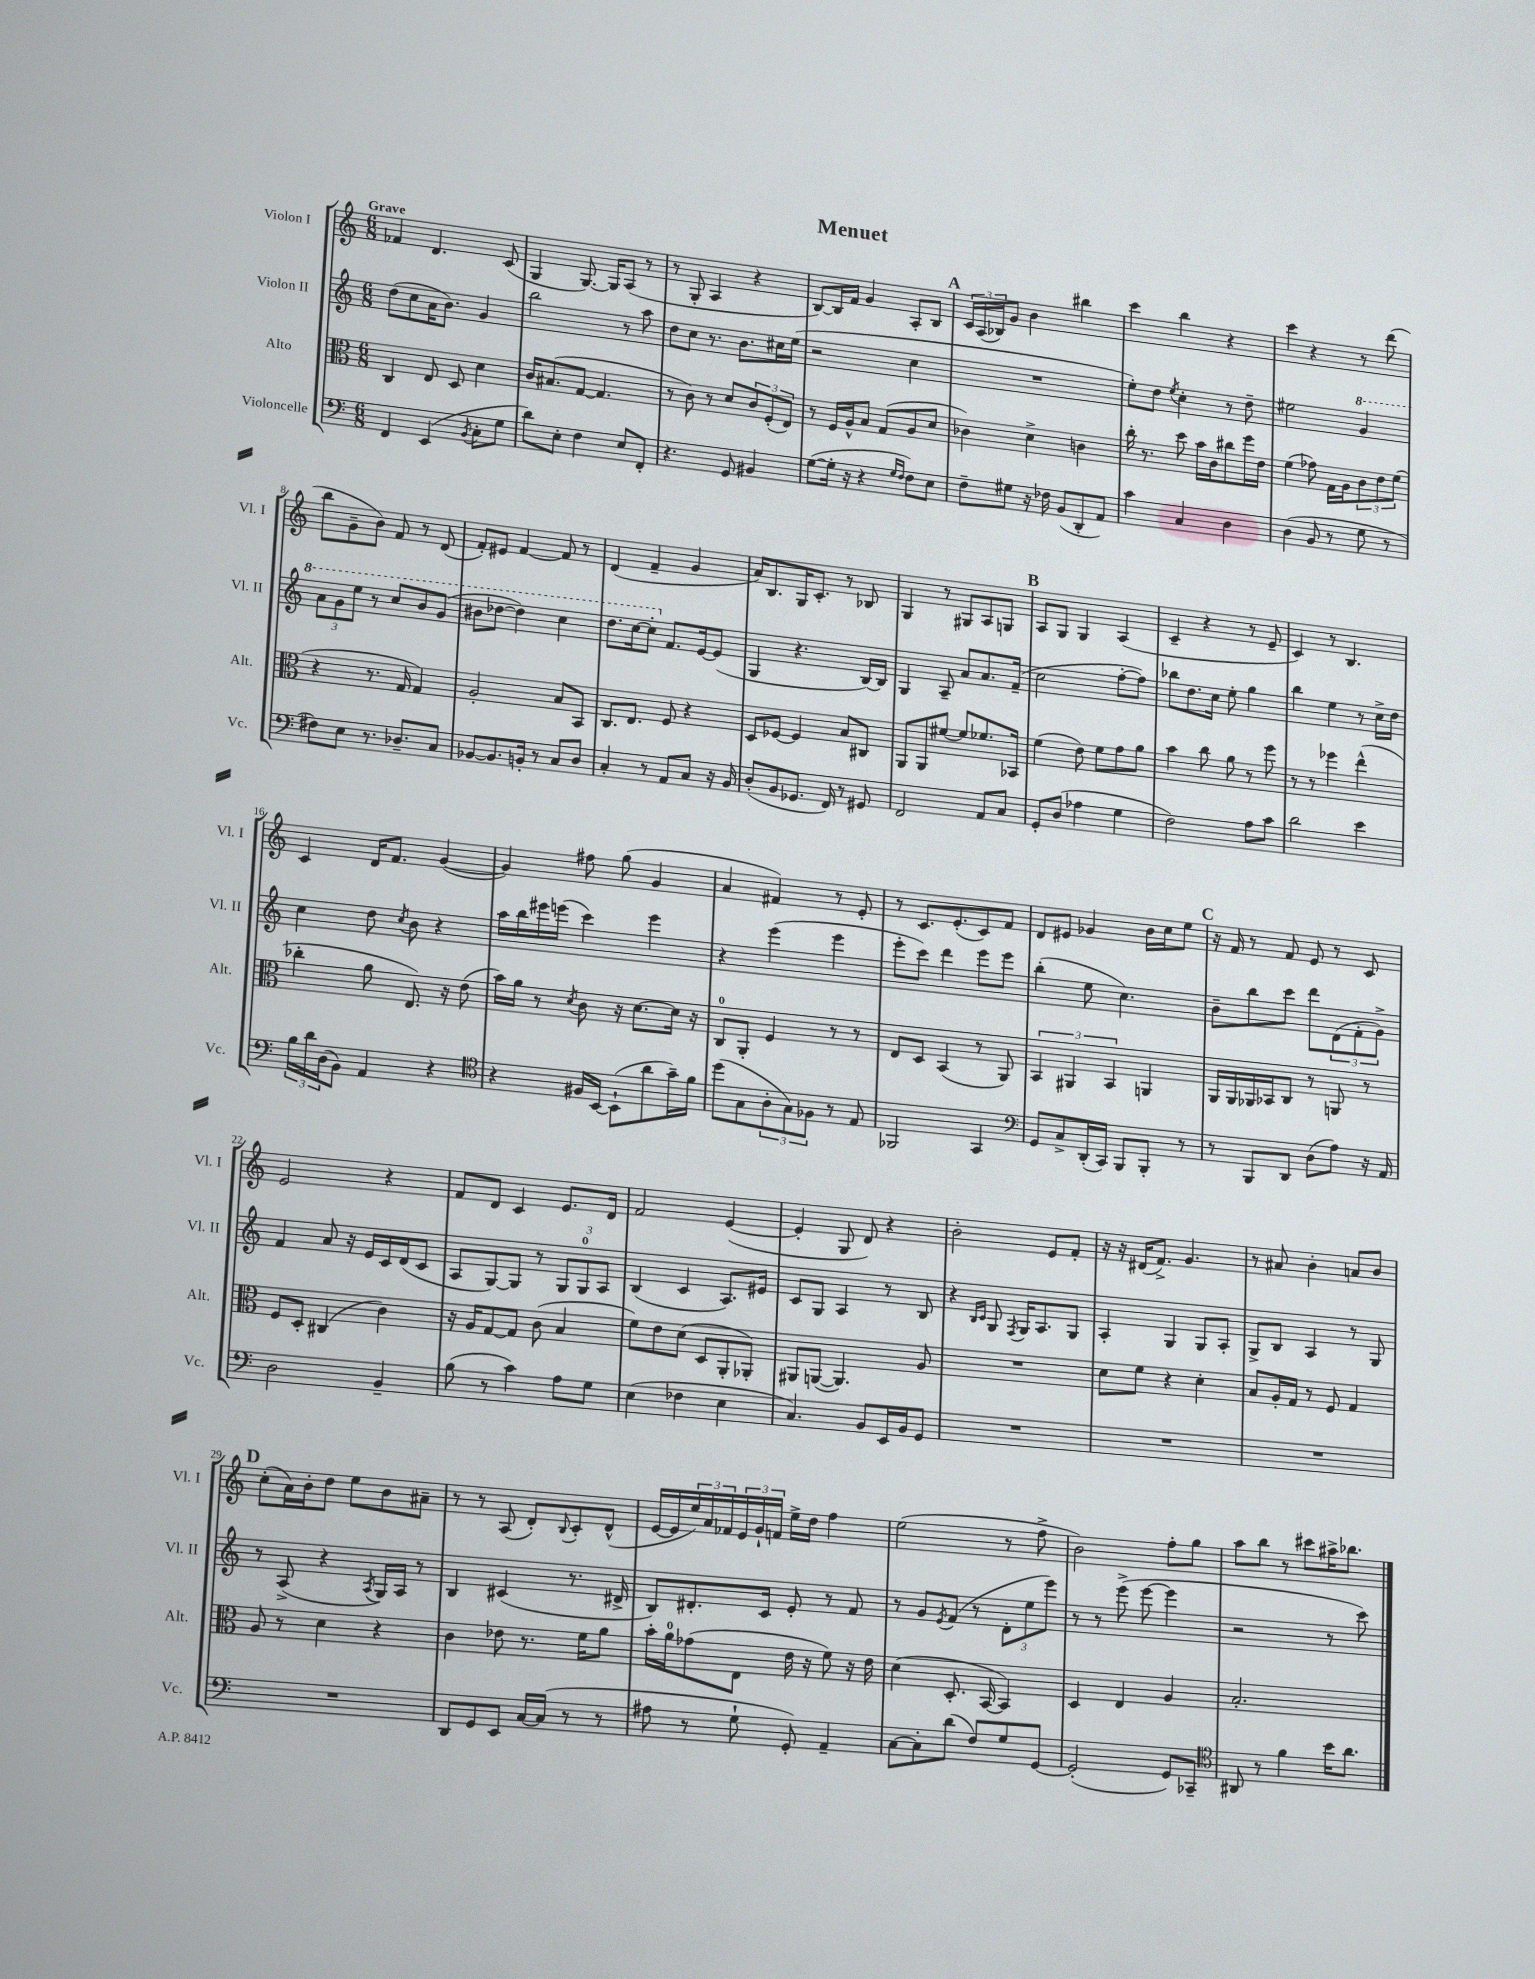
\header { title = "Menuet" }
<<
\new StaffGroup <<
\new Staff = "s0" \with { instrumentName = "Violon I" shortInstrumentName = "Vl. I" } {
    \clef treble \key c \major \numericTimeSignature \time 6/8 \tempo "Grave"
    fes'4 d'4. c'8( |
    g4 g8.~) g16 a8( r8 |
    r8 g8-. a4 r4 |
    b8~) b16 f'16 g'4 a8-. b8 |
    \mark \markup { \bold "A" } \tuplet 3/2 { c'16 a16( bes16) } g'8 b'4 bis''4 |
    c'''4 b''4 r4 |
    c'''4 r4 r8 d'''8( |
    b''8 g'8-- b'8) f'8 r8 d'8( |
    f'8-.) eis'8 f'4~ f'8 r8 |
    d'4( f'4-- g'4 |
    a'16) b8. g16 c'8.-. r8 bes8 |
    g4 r8 gis8 a8 g8 |
    \mark \markup { \bold "B" } a8 g8 g4 a4( |
    c'4-- r4 r8 e'8-- |
    c'4) r8 b4. |
    c'4 d'16 f'8. g'4~( |
    g'4) fis''8 g''8( g'4 |
    a'4 fis'4) r8 e'8-. |
    r8 c'8. e'8.-.( c'8) f'8 |
    d'8 eis'8 ges'4 b'16 c''16 e''8 |
    \mark \markup { \bold "C" } r16 f'16 r8 f'8 e'8 r8 c'8 |
    e'2 r4 |
    f'8 d'8 c'4 e'8. d'16 |
    f'2 e'4~( |
    e'4-. g8 d'8) r4 |
    b'2-. e'8 f'8-. |
    r16 r16 dis'16( f'8.->) g'4. |
    r8 ais'8 b'4-. a'8 b'8 |
    \mark \markup { \bold "D" } c''8-.( a'16) b'16-. d''8 e''8 b'8 ais'8-- |
    r8 r8 a8( d'8-.) \appoggiatura { b8 } c'8-. d'8-^( |
    e'16~ e'16 \tuplet 3/2 { e''16) a'16 fes'16 } \tuplet 3/2 { e'16 g'16-! f'16 } e''16-> d''16 f''4 |
    e''2( r8 f''8-> |
    b'2) f''8-. g''8 |
    a''8 b''8 r8 cis'''8 ais''16-> bes''8. \bar "|." |
}
\new Staff = "s1" \with { instrumentName = "Violon II" shortInstrumentName = "Vl. II" } {
    \clef treble \key c \major \numericTimeSignature \time 6/8
    d''8( c''8 a'16 b'8.) g'4 |
    b''2 r8 a''8 |
    d''8 c''8 r8. b'8. cis''16 e''16( |
    r2 c''4 |
    \mark \markup { \bold "A" } R2. |
    e''8-.) d''8 \acciaccatura { e''8 } c''4-. r8 d''8-- |
    eis''2 \ottava #1 g''4 |
    \tuplet 3/2 { a''8 g''8 e'''8 } r8 c'''8 b''8 g''8( |
    bis''8 des'''8~ des'''4) c'''4 |
    d'''8. c'''16~ c'''8-. \ottava #0 f'8. e'16~ e'8( |
    g4 r4. b16~) b16 |
    g4 a8-- a'8 a'8. f'16--( |
    \mark \markup { \bold "B" } c''2 f''8~-. f''8) |
    bes''8 d''8. c''16 e''8-. g''4 |
    b''4 e''4 r8 c''16-> d''16 |
    c''4 d''8 \acciaccatura { c''8 } b'8 r4 |
    a''16 b''16 eis'''16 e'''16( c'''4) e'''4 |
    r4 e'''4( e'''4 |
    e'''8-. c'''8) d'''4 e'''8 e'''8 |
    b''4-.( e''8 c''4.) |
    \mark \markup { \bold "C" } b'8-- b''8 c'''8 d'''8 \tuplet 3/2 { d'8( f'8-. g'8->) } |
    f'4 a'8 r16 e'16 c'16 d'16( c'8 |
    a8 g8~) g8 r8 \tuplet 3/2 { g8 g8-0 a8 } |
    b4( c'4 a8.) eis'16 |
    c'8 g8 a4 r8 b8 |
    r4 \grace { b16 c'16 } g8 \acciaccatura { f8 } g16 a8. g8 |
    a4-. g4 g8 a8-. |
    g8-> b8 a4 r8 g8 |
    \mark \markup { \bold "D" } r8 a8->( r4 \acciaccatura { a8 } g16) a16 r8 |
    b4 cis'4( r8. dis'16-> |
    b8) dis'8.-. c'16 e'8-. r8 f'8 |
    r8 g'8 \acciaccatura { e'8 } f'8( r8 \tuplet 3/2 { d'8-. e''8 e'''8) } |
    r8 r8 e'''8->( e'''8~ e'''4 |
    r2 r8 c'''8) \bar "|." |
}
\new Staff = "s2" \with { instrumentName = "Alto" shortInstrumentName = "Alt." } {
    \clef alto \key c \major \numericTimeSignature \time 6/8
    c4 e8 d8 d'4 |
    c'16 bis8.( g8~ g4. |
    r8 c'8) r8 d'8 \tuplet 3/2 { c'8 f8-.( e8) } |
    r8 f16 a16-^ b8 g8( a8 d'8 |
    \mark \markup { \bold "A" } ces'4) d'4-> c'4 |
    c''16-. r8. d''8 b'16 c'16 cis''8 f''16 e'16 |
    f'4( ges'8) g16 a16 \tuplet 3/2 { c'8 e'8 f'8( } |
    r4 r8. g16 g4) |
    a2-. b8 b,8 |
    c8. e8. f8 r4 |
    d8 fes8~ fes4 b8 cis8 |
    a,8 a,8 fis'8~ fis'8 fes'8. bes,16 |
    \mark \markup { \bold "B" } f'4( e'8) f'8 g'8 a'8 |
    b'4 c''8 a'8 r8 f''8 |
    r8 r8 fes''4 e''4-^( |
    ces''4-. a'8 e8.) r16 e'8( |
    b'16) a'16 r8 \acciaccatura { d'8 } c'8 r16 d'8.~ d'16 r16 |
    c8-0 a,8-. f4 r8 r8 |
    e8 d8 b,4( r8 a,8) |
    \tuplet 3/2 { b,4 ais,4 b,4 } a,4 |
    \mark \markup { \bold "C" } a,16 a,16 aes,16 bes,16 c8 r8 a,8 r8 |
    f8 d8-. cis4( c'4) |
    r16 a16 g8~ g8 c'8( b4 |
    f'8) e'8 d'8( d8 a,8-. aes,8-.) |
    ais,8 a,8~( a,4.) a8 |
    R2. |
    d'8 f'8 r4 d'4-. |
    b8 a16-. g16 r8 f8 g4 |
    \mark \markup { \bold "D" } a8 r8 d'4 r4 |
    c'4 ees'8 r8. f'16 a'8 |
    b'16-. a'16-0 ges'8( e8 e'16 r16 f'8) r16 e'16 |
    d'4( d8.-. b,16~ b,4) |
    d4 e4 a4 |
    b2.-. \bar "|." |
}
\new Staff = "s3" \with { instrumentName = "Violoncelle" shortInstrumentName = "Vc." } {
    \clef bass \key c \major \numericTimeSignature \time 6/8
    f,4 e,4( \acciaccatura { b,8 } c8-. g8 |
    d'8) e8-. f4 e8 f,8-. |
    r4. g,8 bis,4 |
    g8~( g16-. r16 r4 \grace { g16 f16 } f8) e8 |
    \mark \markup { \bold "A" } f8-- gis8 r16 fes16 b,8( d,8-. a,8) |
    c'4 c4 d4 |
    d4( b,8 r8 g8 r8 |
    fis8) e8 r8. des8.-- c8 |
    bes,8~ bes,8. b,16-. r8 c8 d8 |
    c4-. r8 a,8 c8 r16 b,16 |
    d8-.( b,8 ges,8. f,16) r8 gis,8 |
    f,2 a,8 c8 |
    \mark \markup { \bold "B" } g,8-. d8( aes4 g4 |
    f2) a8 c'8 |
    d'2 e'4 |
    \tuplet 3/2 { b16 d'16 d16( } b,8) a,4 r4 |
    \clef tenor r4 fis16 b,16~ b,8-!( a'8 g'16--) f'16 |
    d''8( g8 \tuplet 3/2 { a8-. g8) fes8 } r8 e8 |
    fes,2 g,4 |
    \clef bass g,8 c8-> d,16-.( c,16) b,,8 b,,8-. r8 |
    \mark \markup { \bold "C" } r8 b,,8 d,8 d8( a8) r16 a,16 |
    d2 b,4-- |
    b8( r8 c'4) a8 g8 |
    e4( fes4 e4 |
    c4.) b,8 e,16 b,16 g,8 |
    R2. |
    R2. |
    R2. |
    \mark \markup { \bold "D" } R2. |
    d,8 g,8 e,8 c16~ c16( r8 r8 |
    ais8 r8 g8-! g,8-.) a,4-- |
    c8~ c8-. d'8( f8) g8 g,8~ |
    g,2-.( g,8) ces,8-- |
    \clef tenor ais,8 r8 f'4 b'16 a'8. \bar "|." |
}
>>
>>
